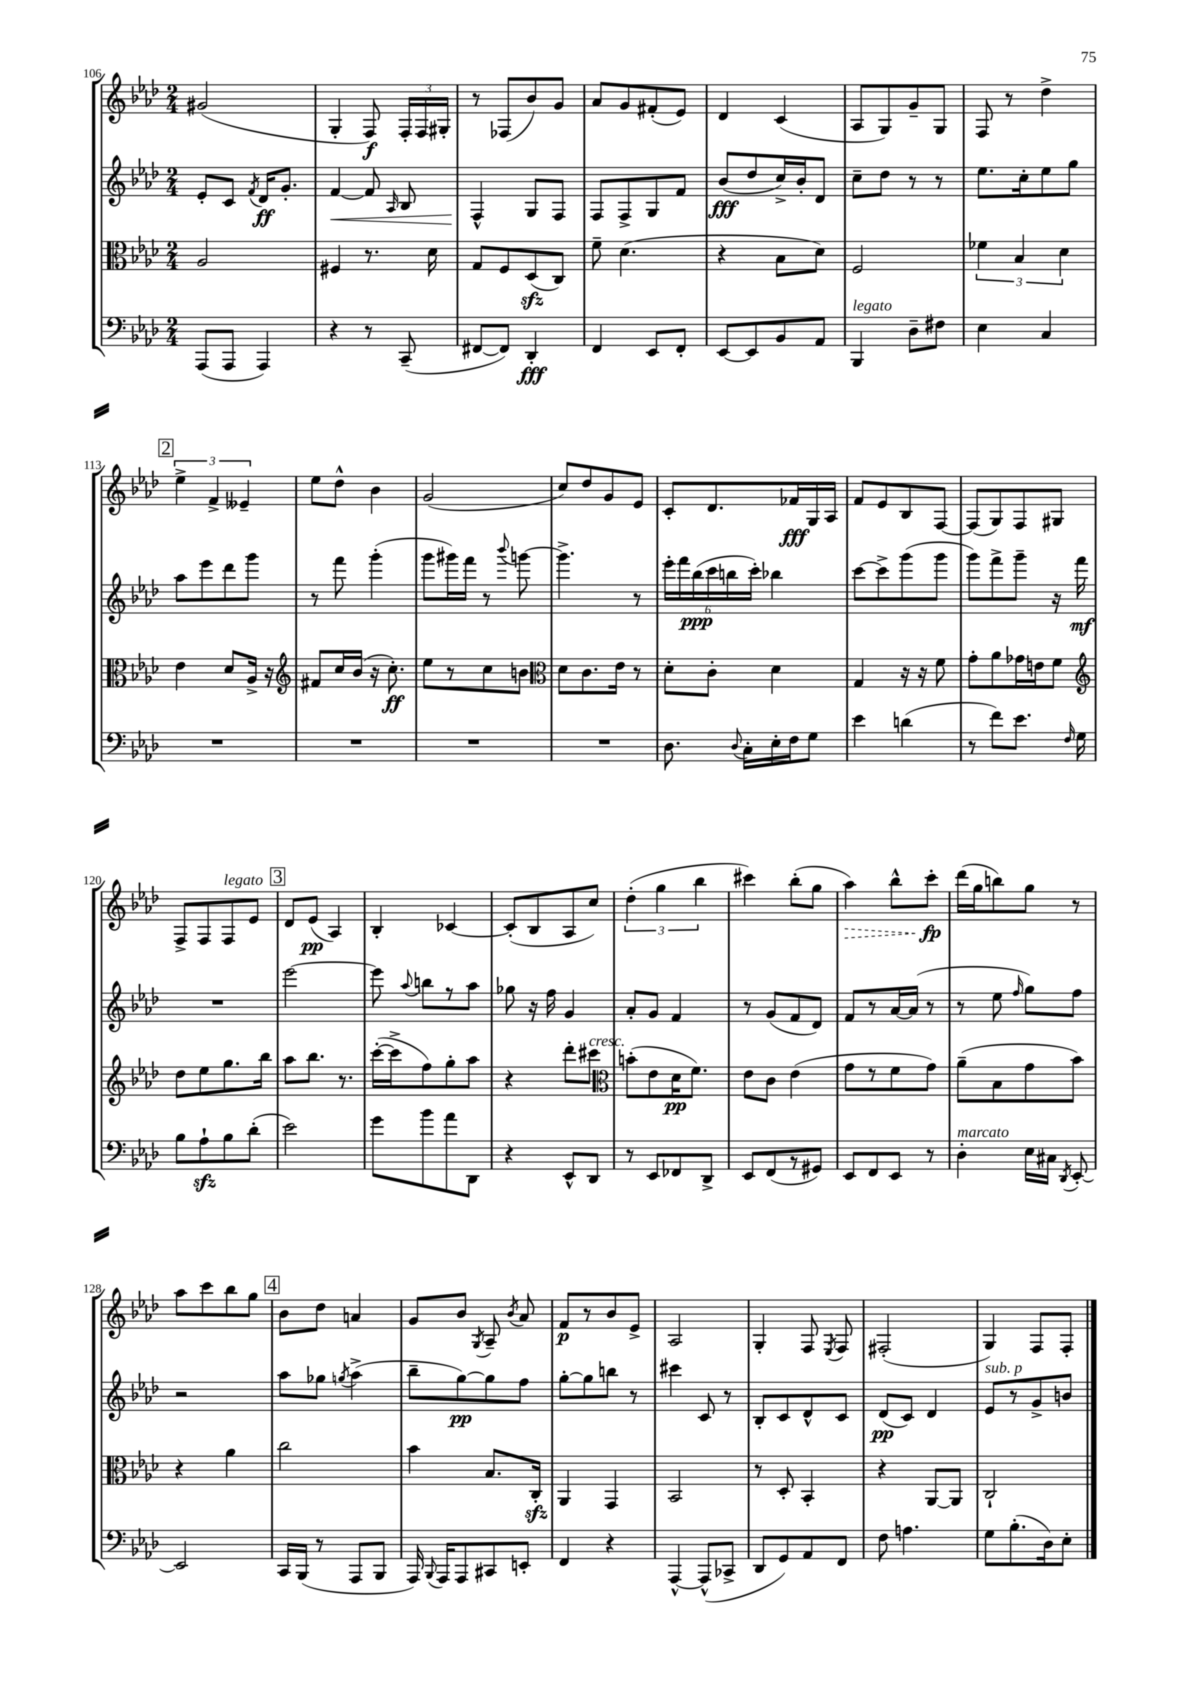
<<
\new StaffGroup <<
\new Staff = "s0" {
    \clef treble \key aes \major \numericTimeSignature \time 2/4
    \autoBeamOff gis'2( |
    g4-. f8\f) \tuplet 3/2 { f16[-. f16 gis16]-. } |
    r8 fes8[( bes'8) g'8] |
    aes'8[ g'8 fis'8-.( ees'8]) |
    des'4 c'4( |
    aes8[ g8) g'8-- g8] |
    f8 r8 des''4-> |
    \mark \markup { \box "2" } \tuplet 3/2 { ees''4-> f'4-> eeses'4-- } |
    ees''8[ des''8]-^ bes'4 |
    g'2( |
    c''8[) des''8 g'8 ees'8] |
    c'8[-. des'8. fes'16\fff g16 aes16] |
    f'8[ ees'8 bes8 f8]~ |
    f8[( g8) f8 gis8] |
    f8[-> f8 f8^\markup { \italic "legato" } ees'8] |
    \mark \markup { \box "3" } des'8[ ees'8]\pp( aes4) |
    bes4-. ces'4~ |
    ces'8[-.( bes8 aes8 c''8]) |
    \tuplet 3/2 { des''4-.( g''4 bes''4 } |
    cis'''4) bes''8[-.( g''8] |
    \once \override Hairpin.style = #'dashed-line aes''4\>) bes''8[-^ c'''8]-.\fp\! |
    des'''16[( g''16 b''8) g''8] r8 |
    aes''8[ c'''8 bes''8 g''8] |
    \mark \markup { \box "4" } bes'8[ des''8] a'4 |
    g'8[ bes'8] \acciaccatura { g8 } aes8-- \acciaccatura { bes'8 } aes'8 |
    f'8[\p r8 bes'8 ees'8]-> |
    aes2 |
    g4-. f8 \acciaccatura { ees8 } f8 |
    fis2-.( |
    g4) f8[ f8]-. \bar "|." |
}
\new Staff = "s1" {
    \clef treble \key aes \major \numericTimeSignature \time 2/4
    \autoBeamOff ees'8[-. c'8] \acciaccatura { f'8 } des'16[\ff g'8.]-. |
    f'4~\< f'8 \grace { aes16 } bes8 |
    f4-^\! g8[ f8] |
    f8[ f8-> g8 f'8] |
    bes'8[\fff( des''8 c''16->) bes'16-. des'8] |
    c''8[-- des''8] r8 r8 |
    ees''8.[ c''16-. ees''8 g''8] |
    \mark \markup { \box "2" } aes''8[ ees'''8 des'''8 g'''8] |
    r8 f'''8 g'''4-.( |
    g'''8[ gis'''16) f'''16] r8 \appoggiatura { bes'''8 } g'''8~ |
    g'''4.-> r8 |
    \tuplet 6/4 { ees'''16[-. f'''16 bes''16\ppp( c'''16 b''16 c'''16]-.) } bes''4 |
    c'''8[~ c'''8-> g'''8( g'''8] |
    g'''8[) f'''8-> g'''8]-- r16 f'''16\mf |
    R2 |
    \mark \markup { \box "3" } ees'''2~ |
    ees'''8 \appoggiatura { aes''8 } b''8[ r8 aes''8] |
    ges''8 r16 f''16 g'4 |
    aes'8[-. g'8] f'4 |
    r8 g'8[( f'8 des'8]) |
    f'8[ r8 aes'16~ aes'16]( r8 |
    r8 ees''8 \grace { f''16 } g''8[) f''8] |
    r2 |
    \mark \markup { \box "4" } aes''8[ ges''8] \acciaccatura { g''8 } aes''4->( |
    bes''8[-- g''8~\pp) g''8 f''8] |
    g''8[~-. g''8 b''8] r8 |
    cis'''4 c'8 r8 |
    bes8[-. c'8 des'8-^ c'8] |
    des'8[\pp( c'8]) des'4 |
    ees'8[^\markup { \italic "sub. p" } r8 g'8-> b'8] \bar "|." |
}
\new Staff = "s2" {
    \clef alto \key aes \major \numericTimeSignature \time 2/4
    \autoBeamOff aes2 |
    fis4 r8. des'16 |
    g8[ f8 des8\sfz( c8]) |
    f'8-- des'4.( |
    r4 bes8[ des'8]) |
    f2 |
    \tuplet 3/2 { fes'4 bes4 des'4 } |
    \mark \markup { \box "2" } ees'4 des'8[ aes16]-> r16 |
    \clef treble fis'8[ c''16 bes'16]( r16 c''8.-.\ff) |
    ees''8[ r8 c''8 b'8] |
    \clef alto des'8[ c'8. ees'16] r8 |
    des'8[-. c'8]-. des'4 |
    g4 r16 r16 f'8 |
    g'8[-. aes'8 ges'16 e'16 f'8] |
    \clef treble des''8[ ees''8 g''8. bes''16] |
    \mark \markup { \box "3" } aes''8[ bes''8.] r8. |
    c'''16[~-.( c'''16-> f''8) g''8-. aes''8] |
    r4 des'''8[-. cis'''8]^\markup { \italic "cresc." } |
    \clef alto b'8[-.( ees'8 des'16\pp f'8.]) |
    ees'8[ c'8] ees'4( |
    g'8[ r8 f'8 g'8]) |
    aes'8[--( bes8 g'8 bes'8]) |
    r4 aes'4 |
    \mark \markup { \box "4" } c''2 |
    bes'4 bes8.[ c16]-.\sfz |
    aes,4 g,4 |
    bes,2 |
    r8 des8-. bes,4-. |
    r4 aes,8[~ aes,8] |
    c2-! \bar "|." |
}
\new Staff = "s3" {
    \clef bass \key aes \major \numericTimeSignature \time 2/4
    \autoBeamOff aes,,8[( aes,,8] aes,,4) |
    r4 r8 c,8--( |
    fis,8[~ fis,8]) des,4-.\fff |
    f,4 ees,8[ f,8]-. |
    ees,8[~ ees,8 bes,8 aes,8] |
    bes,,4^\markup { \italic "legato" } des8[-- fis8] |
    ees4 c4 |
    \mark \markup { \box "2" } R2 |
    R2 |
    R2 |
    R2 |
    des8. \appoggiatura { des8 } c16[-. ees16-. f16 g8] |
    ees'4 d'4( |
    r8 f'8[) ees'8.] \grace { f16 } g16 |
    bes8[ aes8-!\sfz bes8 des'8]-.( |
    \mark \markup { \box "3" } ees'2) |
    g'8[ bes'8 aes'8 des,8] |
    r4 ees,8[-^ des,8] |
    r8 ees,8[ fes,8 des,8]-> |
    ees,8[ f,8( r8 gis,8]) |
    ees,8[ f,8 ees,8] r8 |
    des4-.^\markup { \italic "marcato" } ees16[ cis16] \acciaccatura { des,8 } ees,8~-. |
    ees,2 |
    \mark \markup { \box "4" } c,16[ bes,,16]( r8 aes,,8[ bes,,8] |
    aes,,16) \appoggiatura { bes,,8 } aes,,16[ aes,,8 cis,8 e,8]-. |
    f,4 r4 |
    aes,,4~-^ aes,,8[-^( ces,8]-> |
    des,8[ g,8) aes,8 f,8] |
    f8 a4. |
    g8[ bes8.-.( des16) ees8]-. \bar "|." |
}
>>
>>
\layout { \context { \Score currentBarNumber = #106 } }
